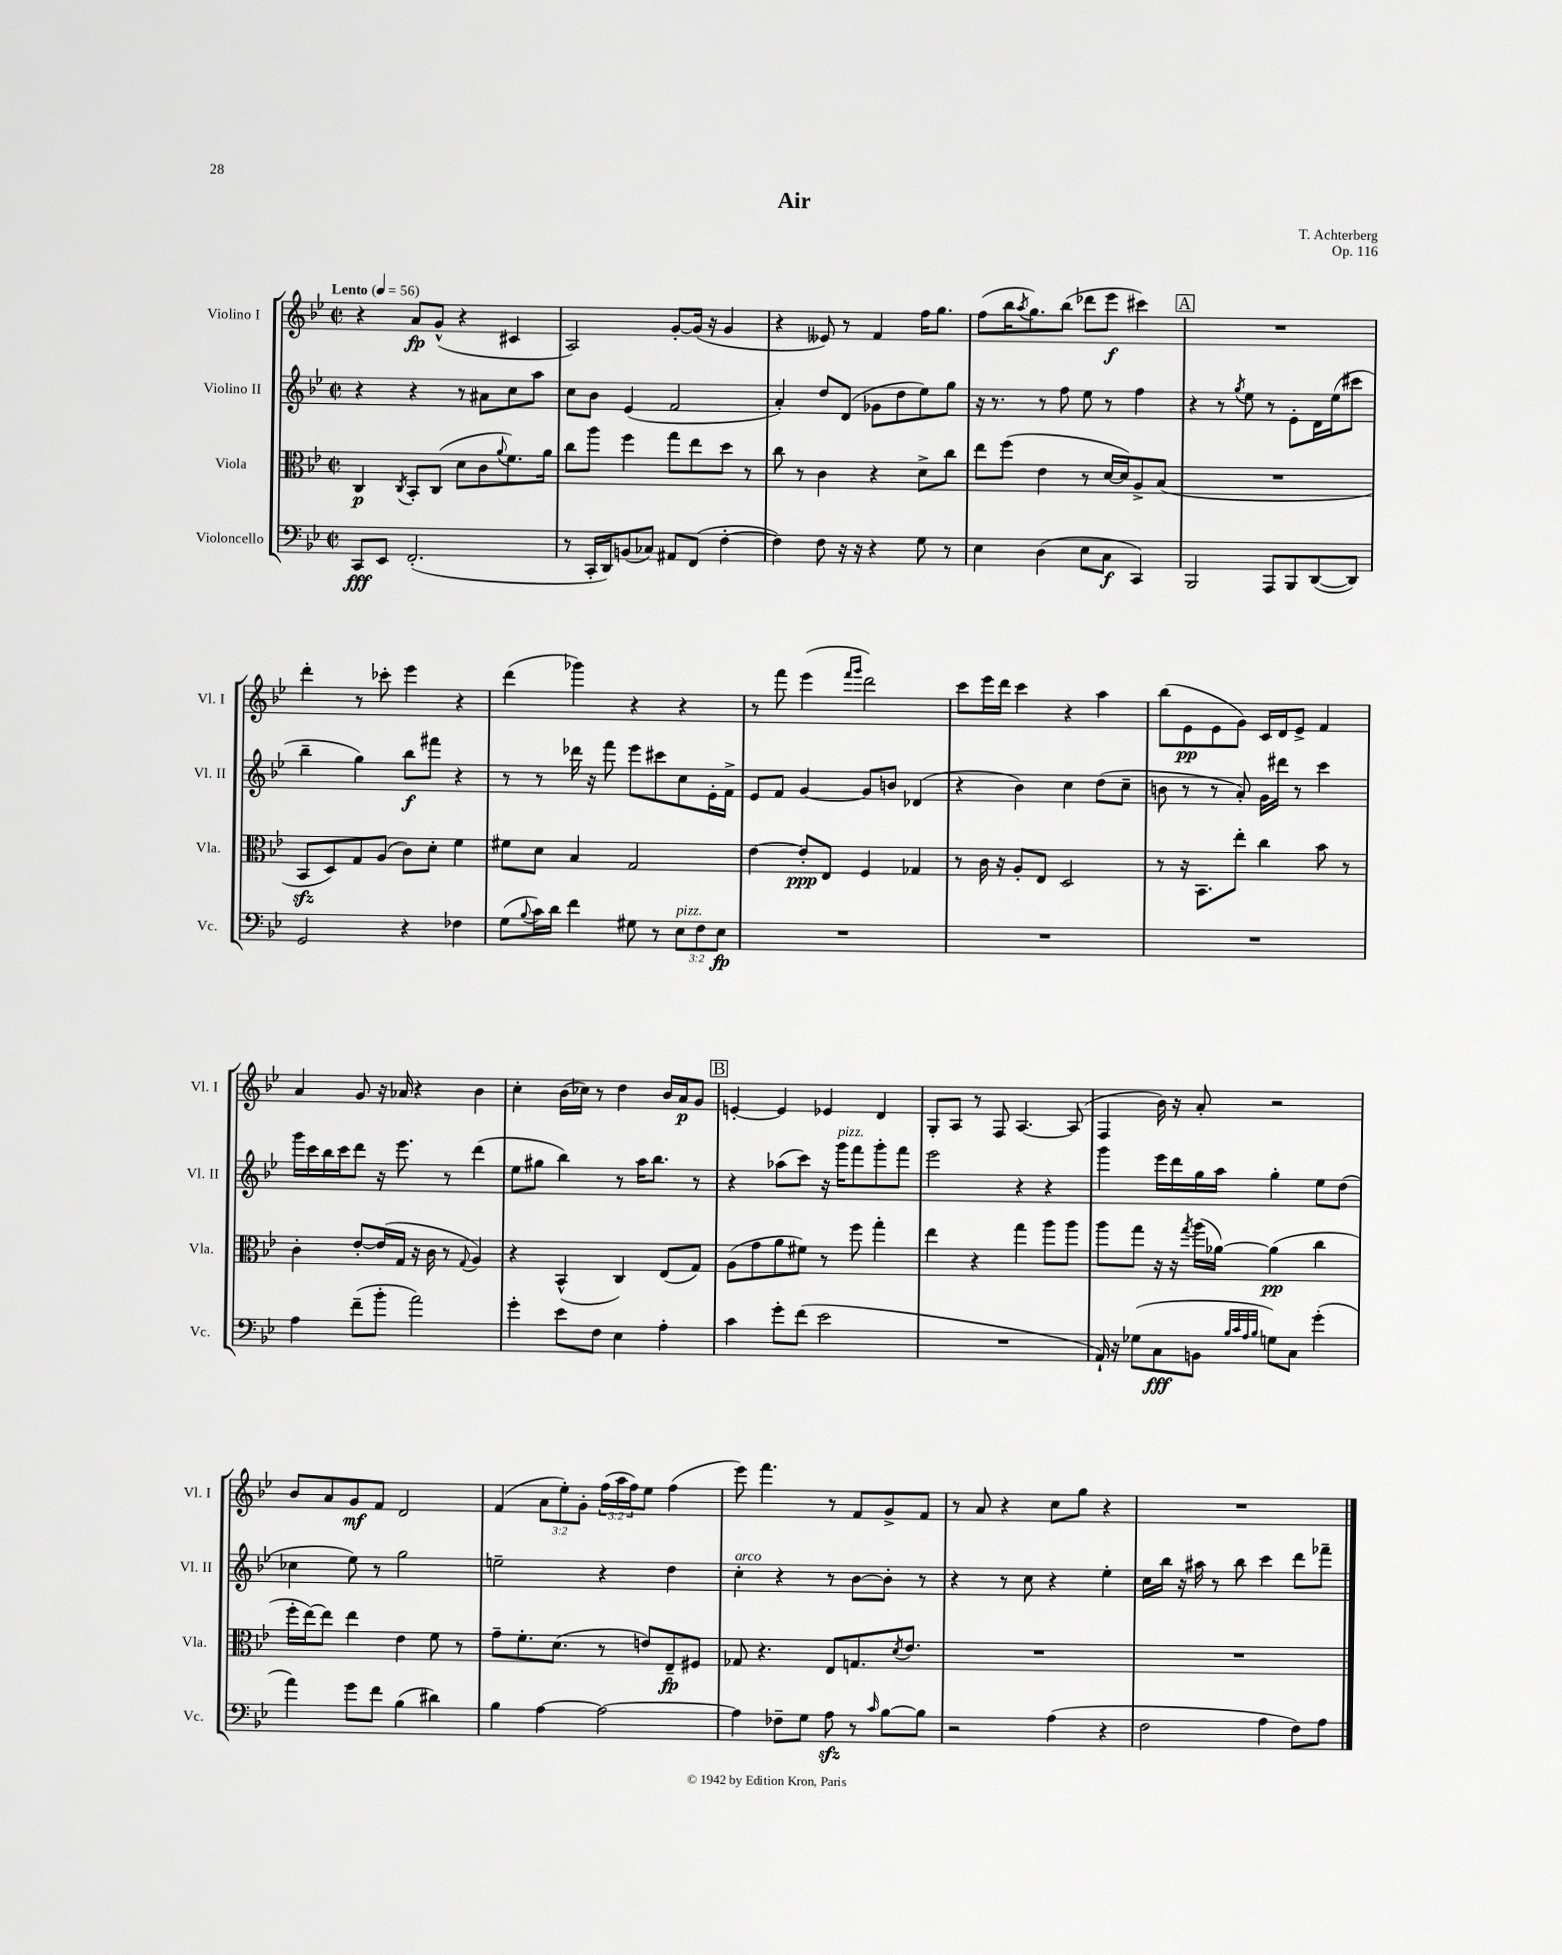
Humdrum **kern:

**kern	**kern	**kern	**kern
*staff4	*staff3	*staff2	*staff1
*clefF4	*clefC3	*clefG2	*clefG2
*k[b-e-]	*k[b-e-]	*k[b-e-]	*k[b-e-]
*M2/2	*M2/2	*M2/2	*M2/2
*met(c|)	*met(c|)	*met(c|)	*met(c|)
*MM56	*MM56	*MM56	*MM56
8CC	4C	4r	4r
8EE-	.	.	.
.	8qC	.	.
(2.FF'	8BB-'	4r	8a
.	(8C	.	(8g^^
.	8d	8r	4r
.	8c	8a#	.
.	8qqa	.	.
.	8.f)	8cc	4c#
.	.	8aa	.
.	16a	.	.
=	=	=	=
8r	8cc	8cc	2A)
16CC'	8aa	8b-	.
16DD)	.	.	.
(8BB	4ff	(4e-	.
8C-)	.	.	.
8AA#	8gg	2f	[8g'
(8FF	8ee-	.	(16g]
.	.	.	16r
[4F'	8dd	.	4g
.	8r	.	.
=	=	=	=
4F])	8cc	4a')	4r
.	8r	.	.
8F	4c	8dd	8e--)
16r	.	(8d	8r
16r	.	.	.
4r	4r	8g-	4f
.	.	8dd	.
8G	8d^	8ee-)	16ff
.	.	.	8.gg
8r	8cc	8gg	.
=	=	=	=
4E-	8ee-	16r	(8ff
.	.	8.r	.
.	(8ff	.	16bb-
.	.	.	8qaa
.	.	.	8.gg)
(4D	4e-	8r	.
.	.	8ff	(8bb-
8E-	8r	8ee-	8ddd-
8C	[16d	8r	8eee-
.	16d])	.	.
4CC)	8A^	4ff	4ccc#)
.	(8B-	.	.
=	=	=	=
2BBB-	1r	4r	1r
.	.	8r	.
.	.	8qgg	.
.	.	8ee-	.
8AAA	.	8r	.
8BBB-	.	8e-'	.
([8DD	.	16d	.
.	.	(16ee-	.
8DD])	.	8ccc#	.
=	=	=	=
2GG	8BB-	4bb-~	4ddd'
.	8D)	.	.
.	8G	4gg)	8r
.	(8A	.	8ccc-'
4r	8c)	8bb-	4eee-
.	8d'	8fff#	.
4F-	4f	4r	4r
=	=	=	=
(8G	8f#	8r	(4ddd
8qqB-	.	.	.
16c)	8d	8r	.
16d	.	.	.
4f	4B-	16ddd-	4ggg-)
.	.	16r	.
.	.	8fff	.
8G#	2G	8eee-	4r
8r	.	8ccc#	.
12E-	.	8cc	4r
12F	.	.	.
.	.	16e-'	.
12E-	.	.	.
.	.	16f^	.
=	=	=	=
1r	[4e-	8e-	8r
.	.	8f	8fff
.	8e-']	[4g	(4eee-
.	8E-	.	.
.	.	.	16qqfff
.	.	.	16qqggg
.	4F	8g]	2ddd)
.	.	8b	.
.	4G-	(4d-	.
=	=	=	=
1r	8r	4r	8ccc
.	16c	.	16eee-
.	16r	.	16ddd
.	8A'	4b-)	4ccc
.	8E-	.	.
.	2D	4cc	4r
.	.	(8dd	4aa
.	.	8cc~	.
=	=	=	=
1r	8r	8b	(8bb-
.	16r	8r	8e-
.	8.BB-	.	.
.	.	8r	8e-
.	8ee-'	8a')	8g)
.	4cc	16g	16c
.	.	16ddd#	16d
.	.	8r	8e-^
.	8b-	4ccc	4f
.	8r	.	.
=	=	=	=
4A	4c'	16ggg	4a
.	.	16ccc	.
.	.	16bb-	.
.	.	16ccc	.
(8f~	[8e-'	8ddd	8g
8b-'	(16e-]	16r	16r
.	16G	8.eee-	16a-
2a)	16r	.	4r
.	16c	.	.
.	8r	8r	.
.	8qqG	.	.
.	4A)	(4ddd	4b-
=	=	=	=
4g'	4r	8ee-	4cc'
.	.	8gg#	.
8e-	(4BB-^^	4bb-)	(16b-
.	.	.	16cc-)
8F	.	.	8r
4E-	4C)	8r	4dd
.	.	16aa	.
.	.	8.bb-	.
4A'	(8E-	.	16b-
.	.	.	16a
.	8G)	8r	8g
=	=	=	=
4c	(8A	4r	[4e'
.	8g	.	.
8g'	8a	(8aa-	4e]
(8f	8f#)	8ccc)	.
2e-	8r	16r	4e-
.	.	16ggg	.
.	8ff	8fff	.
.	4gg'	8ggg'	4d
.	.	8fff	.
=	=	=	=
1r	4ee-	2eee-	8G'
.	.	.	8A
.	4r	.	8r
.	.	.	8F
.	4gg	4r	[4.A
.	8aa	4r	.
.	8aa	.	(8A]
=	=	=	=
16AA`)	8aa	4ggg	4F
16r	.	.	.
(8G-	8gg	.	.
8C	16r	16eee-	16b-)
.	16r	16ddd	16r
.	8qgg	.	.
8BB	(16aa	16gg	8a'
.	[16a-)	16aa	.
32qqB-	.	.	.
32qqc	.	.	.
32qqA	.	.	.
32qqB-	.	.	.
8G)	(4a-]	4gg'	2r
8C	.	.	.
(4g'	4cc	8ee-	.
.	.	(8dd	.
=	=	=	=
4a)	16ff'	4cc-	8b-
.	[16ee-)	.	.
.	8ee-]	.	8a
8g	4ee-	8ee-)	8g
8f	.	8r	8f
(4B-	4e-	2gg	2d
4d#)	8f	.	.
.	8r	.	.
=	=	=	=
4B-	8g~	2ee~	(4f
.	8.f'	.	.
[4A	.	.	12a
.	(8.d	.	.
.	.	.	12ee-')
.	.	.	12g'
2A_	8r	4r	(24ff
.	.	.	24aa
.	.	.	24ff)
.	8e)	.	8ee-
.	8E-~	4dd	(4ff
.	8F#	.	.
=	=	=	=
4A]	8G-	4cc'	8eee-)
.	4.r	.	4.fff
8F-~	.	4r	.
8G	.	.	.
8A	8E-	8r	8r
8r	8.G	[8b-	8f
16qqc	.	.	.
[8B-	.	8b-']	8g^
.	8qd	.	.
.	8.e-	.	.
8B-]	.	8r	8f
=	=	=	=
2r	1r	4r	8r
.	.	.	8a
.	.	8r	4r
.	.	8cc	.
(4A	.	4r	8cc
.	.	.	8gg
4r	.	4ee-'	4r
=	=	=	=
2F	1r	16cc	1r
.	.	16bb-	.
.	.	16r	.
.	.	16aa#	.
.	.	8r	.
.	.	8bb-	.
4A	.	4ccc	.
8F)	.	8ddd	.
8A	.	8fff-~	.
==	==	==	==
*-	*-	*-	*-
